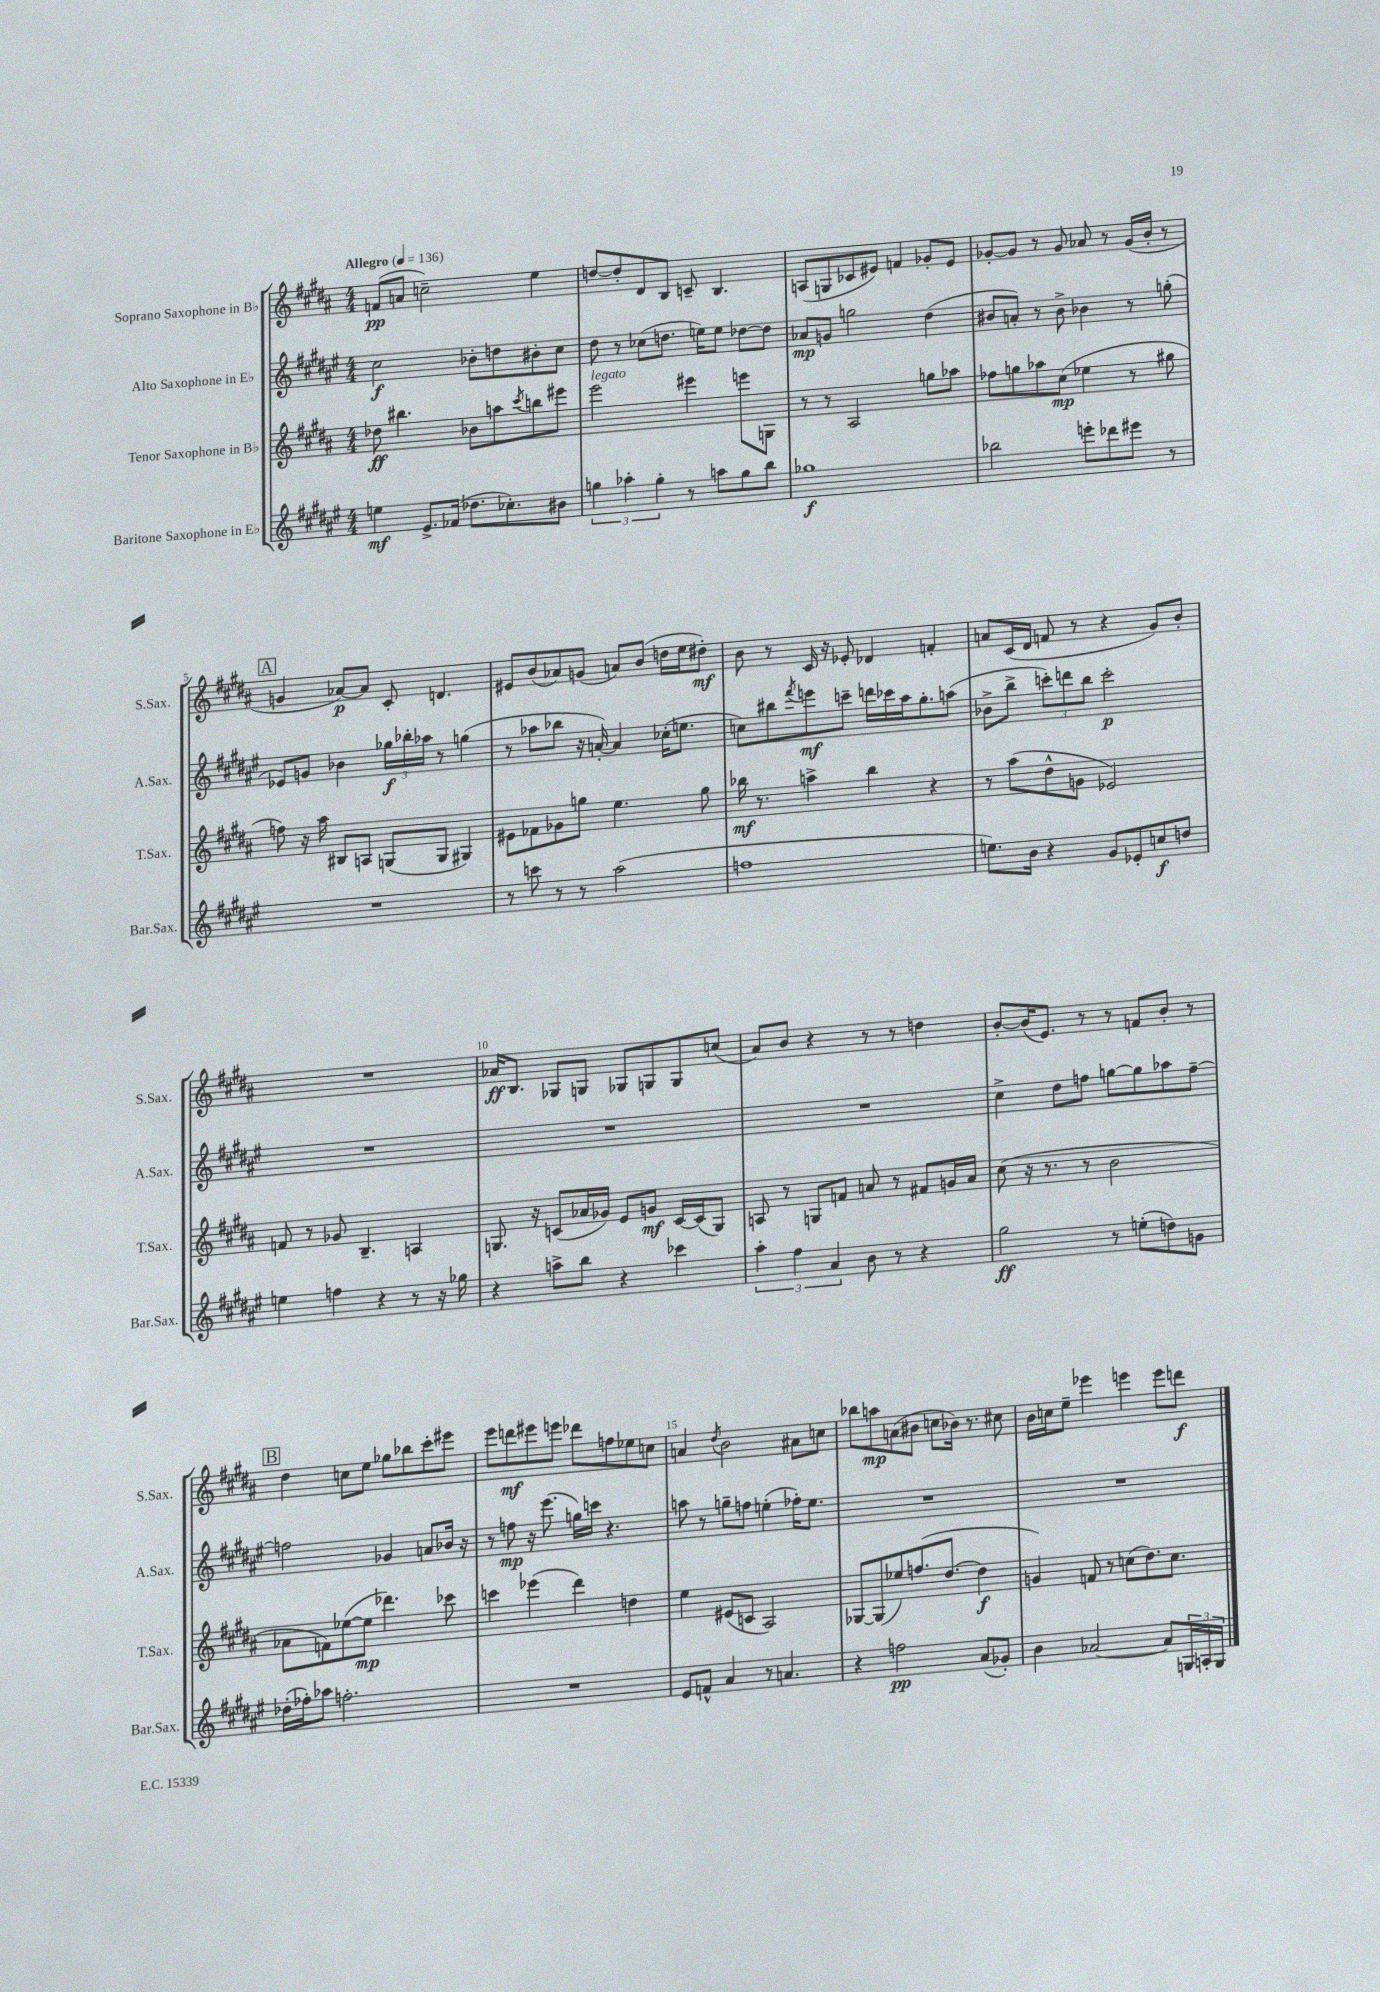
<<
\new StaffGroup <<
\new Staff = "s0" \with { instrumentName = "Soprano Saxophone in Bb" shortInstrumentName = "S.Sax." } {
    \clef treble \key b \major \numericTimeSignature \time 4/4 \tempo "Allegro" 4 = 136
    f'8\pp( a'8 c''2--) e''4 |
    d''8~ d''8-. dis'8 b8 c'8-- b4. |
    a8( g8 ces'8 eis'8) f'4 ges'8-. eis'8 |
    ges'8~-. ges'8 r8 ges'8 aes'8 r8 ges'16( b'16-. r8 |
    \mark \markup { \box "A" } g'4 aes'8~\p) aes'8 cis'8-. d'4. |
    eis'8 b'8( aes'8) g'8( a'8) b'8( d''16 e''16 dis''8-.\mf) |
    b'8 r8 cis'16 r16 ees'8-. des'4 f'4-. |
    a'8 cis'16( dis'16 f'8 r8 r4 gis'8) b'8-. |
    R1 |
    aes'16\ff b8. ges8 g8 ges8 g8 g8 c''8( |
    ais'8) b'8 r4 r8 r8 d''4 |
    b'8~-. b'16( e'8.) r8 r8 f'8 b'8-. r8 |
    \mark \markup { \box "B" } dis''4 c''8 e''8 ges''8 bes''8 cis'''8-. eis'''8 |
    e'''8 d'''8\mf eis'''8 e'''8 des'''8 f''8 ees''8 c''8 |
    a'4 \acciaccatura { dis''8 } b'2 ais'8 c''8 |
    bes''8 a''8\mp a'8( bis'8 c''8 bes'16) r8. cis''8 |
    b'16 c''16 e''8-- ees'''4 e'''4 e'''8 d'''8\f \bar "|." |
}
\new Staff = "s1" \with { instrumentName = "Alto Saxophone in Eb" shortInstrumentName = "A.Sax." } {
    \clef treble \key fis \major \numericTimeSignature \time 4/4
    cis''2\f bes'8-. d''8 bis'8-. cis''8 |
    dis''8 r8 ces''8( d''8. e''16) e''8 des''8~ des''8 |
    aes'8\mp g'8 g''2 dis''4( |
    bis'8 a'8-.) r8 bis'8-> bes'4 r8 g''8-.( |
    \mark \markup { \box "A" } ees'8) g'8 bes'4 \tuplet 3/2 { ges''16\f bes''16-. aes''16 } r8 g''4( |
    r8 aes''8 bes''8 r16 a'16~-.) a'4 ces''16-.( e''8. |
    c''8) bis''8 \acciaccatura { fis'''8 } e'''8\mf c'''8-- d'''16 ces'''16 ais''16 gis''8.-. a''8( |
    bes'8-> b''8-> \tuplet 3/2 { c'''8-.) d'''8 b''8 } c'''2-.\p |
    R1 |
    R1 |
    R1 |
    cis''4-> dis''8 f''8 g''8~ g''8 aes''8 f''8~-- |
    \mark \markup { \box "B" } f''2 ges'4 a'8 bes'16 r16 |
    r8 f''8\mp r16 eis'''8.( g''16) c'''16 r4. |
    a''8 r8 g''8-- f''8 e''4-.( fes''16-.) e''8. |
    R1 |
    R1 \bar "|." |
}
\new Staff = "s2" \with { instrumentName = "Tenor Saxophone in Bb" shortInstrumentName = "T.Sax." } {
    \clef treble \key b \major \numericTimeSignature \time 4/4
    des''8\ff bis''4. bes'8 a''8 \acciaccatura { cis'''8 } b''8 eis'''8 |
    e'''2^\markup { \italic "legato" } eis'''4 e'''8 g8 |
    r8 r8 ais2 g''8 aes''8 |
    fes''8 g''8 aes''8 cis''8\mp( ees''4 r8 gis''8 |
    \mark \markup { \box "A" } f''8) r16 ais''16 bis8 a8 g8( g8 gis4) |
    eis'8 fes'8 ges'8 g''8 e''4. g''8 |
    bes''16\mf r8. a''4-> bes''4 r4 |
    r8 ais''8( dis''8-^ g'8 ees'2) |
    f'8 r8 ges'8 b4.-- a4 |
    g8. r16 c'8( aes'16 ges'16) e'8 g'8\mf c'16~ c'16( g8) |
    a8 r8 g8 f'8 a'8 r8 fis'8 g'16 a'16 |
    cis''8( r16 r8. r8 b'2 |
    \mark \markup { \box "B" } aes'8 f'8) ees''8~( ees''8\mp des'''4.) ces'''8 |
    c'''4 ees'''4( dis'''4) d''4 |
    e''4 eis'8( c'8 ais2) |
    ges8~ ges8( ees''8) f''8.( dis''8.~ dis''4\f |
    g'4) f'8 r8 c''8( dis''8.) c''8. \bar "|." |
}
\new Staff = "s3" \with { instrumentName = "Baritone Saxophone in Eb" shortInstrumentName = "Bar.Sax." } {
    \clef treble \key fis \major \numericTimeSignature \time 4/4
    e''4\mf eis'8.-> fes'16( des''8. ces''8.-.) bis'8 |
    \tuplet 3/2 { g''4 aes''4-. g''4-. } r8 a''8 g''8 b''8 |
    ges''1\f |
    bes''2 e'''8-. des'''8 eis'''8 r8 |
    \mark \markup { \box "A" } R1 |
    r8 c'''8 r8 r8 ais''2( |
    f''1 |
    e''8.) b'16 r4 gis'8 ees'8-. c''8\f d''8 |
    e''4 f''4 r4 r8 r16 ges''16 |
    r4 a''8-> b''8 r4 ces'''4 |
    \tuplet 3/2 { ais''4-. fis''4 ais'4 } b'8 r8 r4 |
    gis''2\ff r8 e''8-.( d''8) g'8 |
    \mark \markup { \box "B" } des''16-.( fes''16-.) aes''8 f''2.-. |
    R1 |
    eis'8 f'8-^ ais'4 r8 a'4. |
    r4 f''2\pp ais'8( ges'8-.) |
    b'4 aes'2~ aes'8 \tuplet 3/2 { g16 a16-. g16 } \bar "|." |
}
>>
>>
\layout { \context { \Score \override BarNumber.break-visibility = ##(#f #t #t) barNumberVisibility = #(every-nth-bar-number-visible 5) } }
